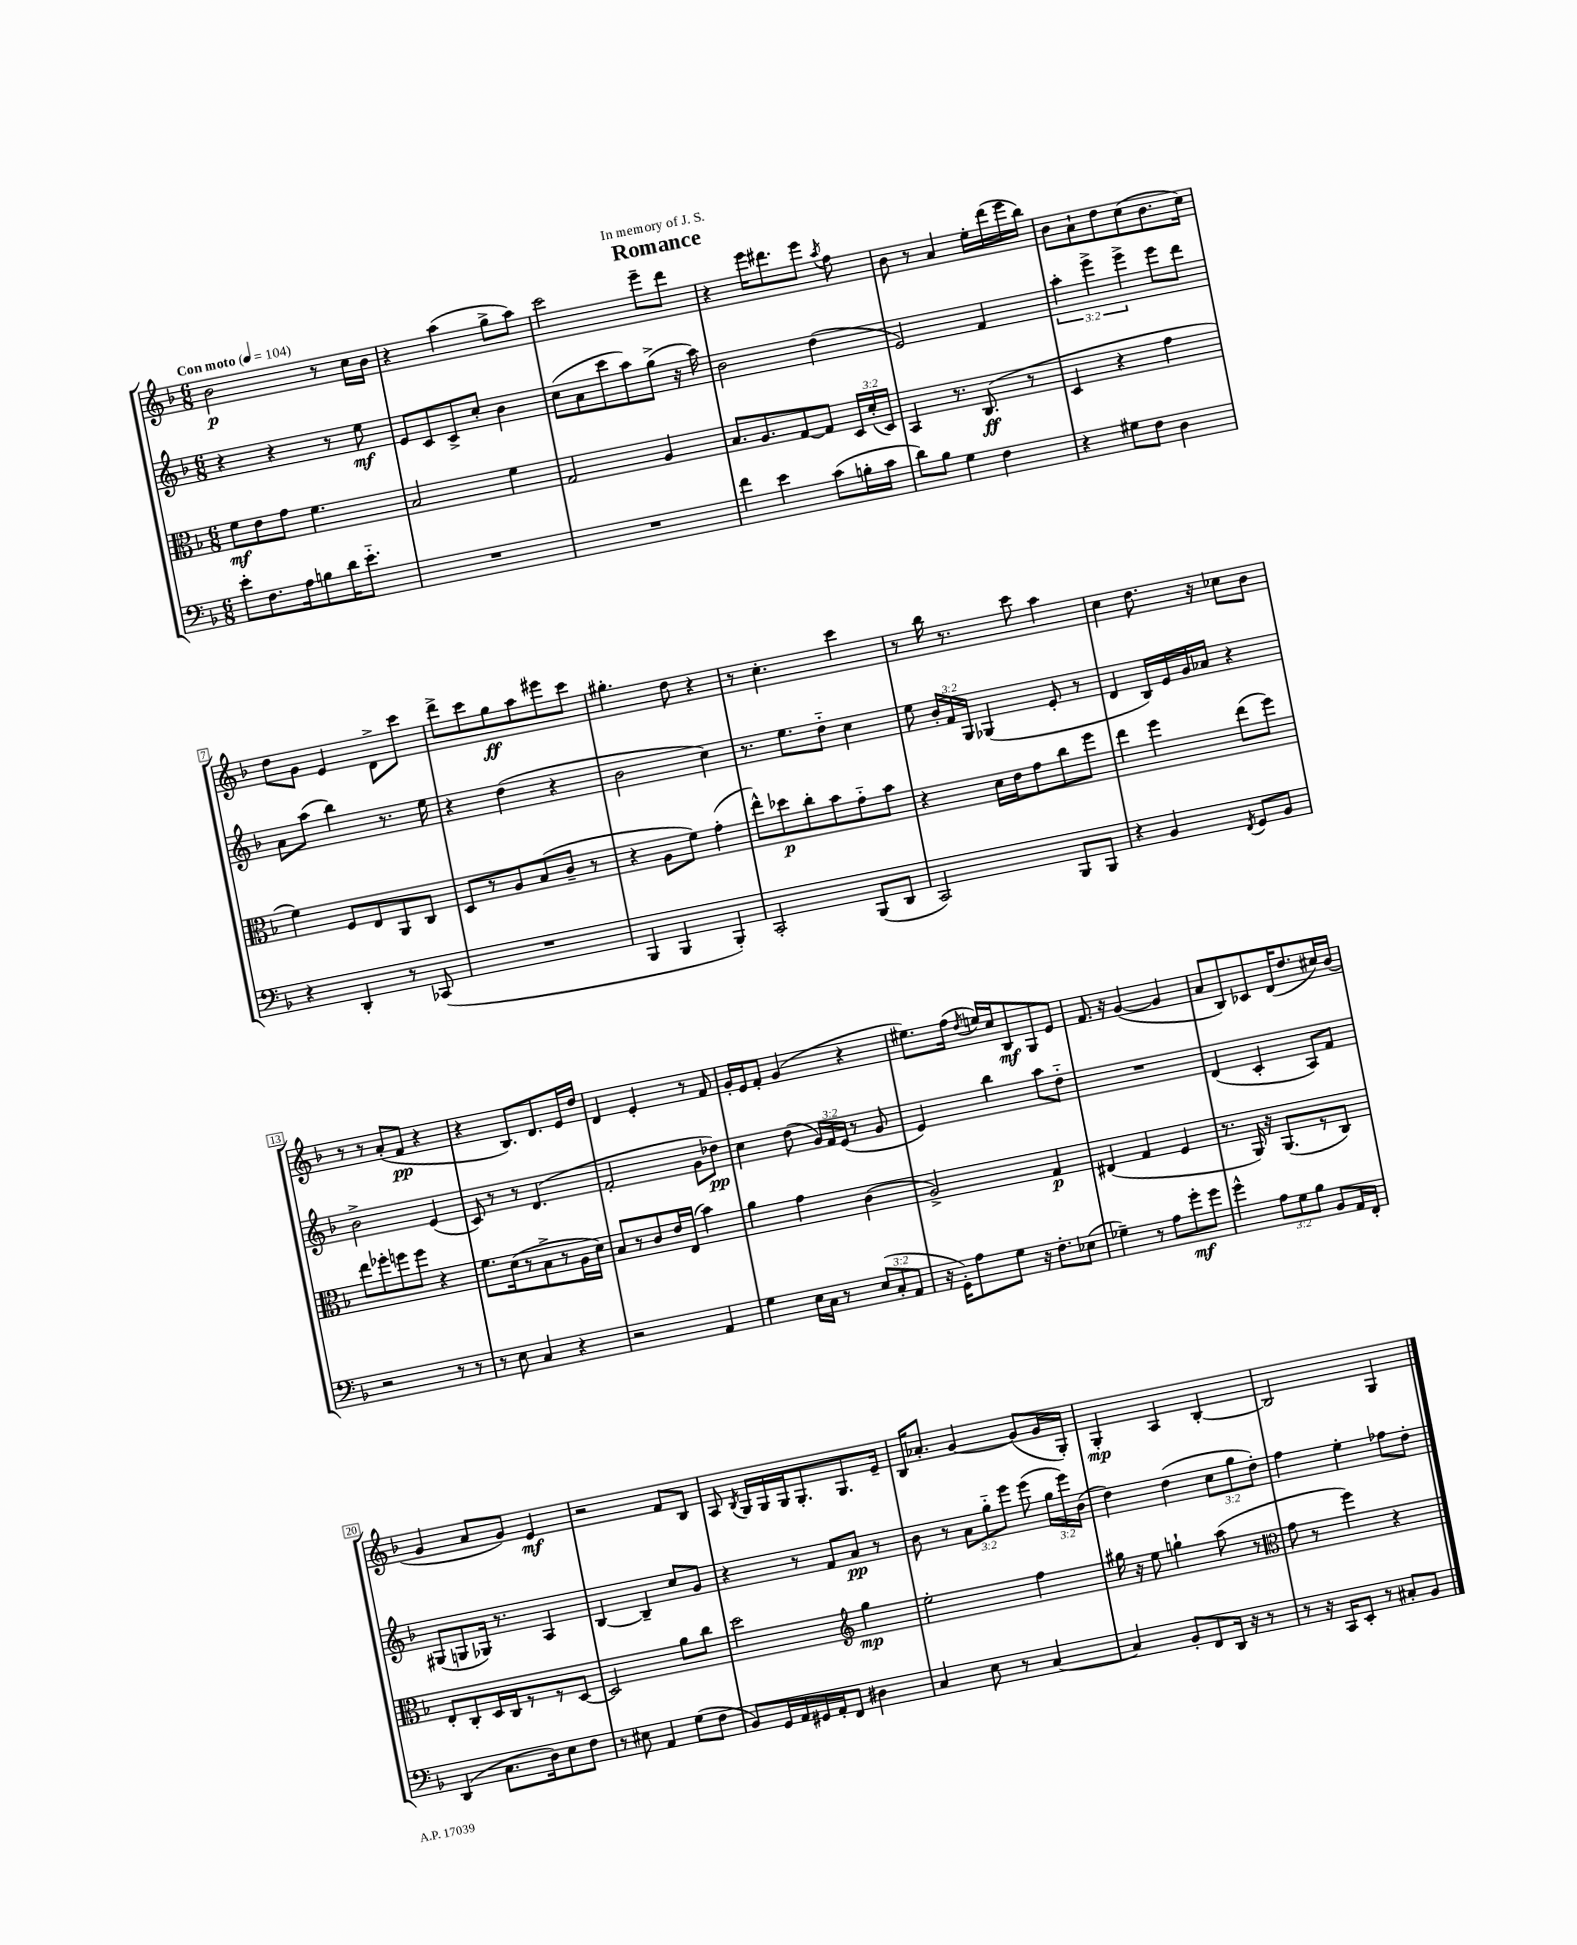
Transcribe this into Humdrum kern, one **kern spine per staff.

**kern	**dynam	**kern	**dynam	**kern	**dynam	**kern	**dynam
*part4	*part4	*part3	*part3	*part2	*part2	*part1	*part1
*staff4	*staff4	*staff3	*staff3	*staff2	*staff2	*staff1	*staff1
*clefF4	*	*clefC3	*	*clefG2	*	*clefG2	*
*k[b-]	*	*k[b-]	*	*k[b-]	*	*k[b-]	*
*M6/8	*	*M6/8	*	*M6/8	*	*M6/8	*
*MM104	*	*MM104	*	*MM104	*	*MM104	*
=1	=1	=1	=1	=1	=1	=1	=1
!	!	!	!	!	!	!LO:TX:a:B:t=Con moto	!
8e'\L	.	8f\L	mf	4r	.	2b-\	p
8.F\	.	8e\	.	.	.	.	.
.	.	8g\J	.	4r	.	.	.
16A\k	.	.	.	.	.	.	.
8Bn\	.	4.f\	.	.	.	.	.
16d\K	.	.	.	8r	.	8r	.
8.e\J	.	.	.	.	.	.	.
.	.	.	.	8ee\	mf	16cc\LL	.
.	.	.	.	.	.	16b-\JJ	.
=2	=2	=2	=2	=2	=2	=2	=2
2.r	.	2B-/	.	8e/L	.	4r	.
.	.	.	.	8c/	.	.	.
.	.	.	.	8c^/	.	(4aa\	.
.	.	.	.	8cc'/J	.	.	.
.	.	4f\	.	4b-\	.	8gg^\L	.
.	.	.	.	.	.	8aa\J)	.
=3	=3	=3	=3	=3	=3	=3	=3
2.r	.	2G/	.	(8cc\L	.	2ccc\	.
.	.	.	.	8a\	.	.	.
.	.	.	.	8ccc\	.	.	.
.	.	.	.	8aa\)	.	.	.
.	.	4A/	.	(8gg^\J	.	8eee~\L	.
.	.	.	.	16r	.	8ddd\J	.
.	.	.	.	16aa\)	.	.	.
=4	=4	=4	=4	=4	=4	=4	=4
4f\	.	8.B-/L	.	2b-\	.	4r	.
.	.	8.A/	.	.	.	.	.
4e\	.	.	.	.	.	16eee\KL	.
.	.	.	.	.	.	8.ddd#X\	.
.	.	[8G/	.	.	.	.	.
(8c\L	.	8G/J]	.	(4dd\	.	8eee\J	.
.	.	.	.	.	.	8qaa/	.
16Bn'\L	.	24D/LL	.	.	.	8ff\	.
.	.	(24d'/	.	.	.	.	.
16c\JJ	.	.	.	.	.	.	.
.	.	24D/JJ)	.	.	.	.	.
=5	=5	=5	=5	=5	=5	=5	=5
8d\L)	.	4BB-/	.	2e/)	.	8b-\	.
8B-\J	.	.	.	.	.	8r	.
4G\	.	8.r	.	.	.	4a/	.
.	.	(8.C/	ff	.	.	.	.
4F\	.	.	.	4f/	.	16ee'\LL	.
.	.	.	.	.	.	(16ddd\	.
.	.	8r	.	.	.	16eee\	.
.	.	.	.	.	.	16bb-\JJ)	.
=6	=6	=6	=6	=6	=6	=6	=6
4r	.	4D/	.	6aa'\	.	8b-\L	.
.	.	.	.	.	.	8a`\	.
.	.	.	.	6eee^\	.	.	.
8G#X\L	.	4r	.	.	.	8dd\	.
.	.	.	.	6eee^\	.	.	.
8F\J	.	.	.	.	.	(8cc\	.
4D\	.	4g\	.	8eee\L	.	8.b-\	.
.	.	.	.	8ddd\J	.	.	.
.	.	.	.	.	.	16cc\Jk)	.
!!LO:LB:g=z
=7	=7	=7	=7	=7	=7	=7	=7
4r	.	4f\)	.	8a\L	.	8dd\L	.
.	.	.	.	(8aa\J	.	8g\J	.
4DD'/	.	8F/L	.	4bb-\)	.	4e/	.
.	.	8E/	.	.	.	.	.
8r	.	8AA/	.	8.r	.	8d^\L	.
(8CC-X/	.	8C/J	.	.	.	8ccc\J	.
.	.	.	.	16ee\	.	.	.
=8	=8	=8	=8	=8	=8	=8	=8
2.r	.	8D/L	.	4r	.	8ddd^\L	.
.	.	8r	.	.	.	8ccc\	.
.	.	8A/	.	(4dd\	.	8gg\	ff
.	.	(8B-/	.	.	.	8aa\	.
.	.	8c~/J	.	4r	.	8eee#X\	.
.	.	8r	.	.	.	8ccc\J	.
=9	=9	=9	=9	=9	=9	=9	=9
4BBB-/	.	4r	.	2b-\	.	4.gg#X'\	.
4BBB-/	.	8A\L	.	.	.	.	.
.	.	8f\J)	.	.	.	8dd\	.
4BBB-'/)	.	(4g'\	.	4cc\)	.	4r	.
=10	=10	=10	=10	=10	=10	=10	=10
2CC'/	.	8ee^^\L)	.	8.r	.	8r	.
.	.	8dd-X\	p	.	.	4.cc'\	.
.	.	.	.	8.ee\L	.	.	.
.	.	8cc'\	.	.	.	.	.
.	.	8b-\	.	8dd\J	.	.	.
(8BBB-/L	.	8g\	.	4cc\	.	4ccc\	.
8DD/J	.	8b-\J	.	.	.	.	.
=11	=11	=11	=11	=11	=11	=11	=11
2CC/)	.	4r	.	8ee\	.	8r	.
.	.	.	.	24b-'/LL	.	16bb-\	.
.	.	.	.	24f/	.	.	.
.	.	.	.	.	.	8.r	.
.	.	.	.	24G/JJ	.	.	.
.	.	16d\LL	.	(4G-X/	.	.	.
.	.	16e\J	.	.	.	.	.
.	.	8g\	.	.	.	8ccc\	.
8BBB-/L	.	8cc\	.	8e'/	.	4aa\	.
8BBB-/J	.	8ff\J	.	8r	.	.	.
=12	=12	=12	=12	=12	=12	=12	=12
4r	.	4ee\	.	4d/	.	4cc\	.
4BB-/	.	4ff\	.	16B-/LL)	.	8.dd\	.
.	.	.	.	16e/	.	.	.
.	.	.	.	16g/	.	.	.
.	.	.	.	16a-X/JJ	.	16r	.
8qFF/	.	.	.	.	.	.	.
8GG/L	.	(8ee\L	.	4r	.	8cc-X\L	.
8BB-/J	.	8ff\J)	.	.	.	8b-\J	.
!!LO:LB:g=z
=13	=13	=13	=13	=13	=13	=13	=13
2r	.	8ee\L	.	2b-^\	.	8r	.
.	.	8ff-X'\	.	.	.	8r	.
.	.	8ffn\	.	.	.	(8a'/L	.
.	.	8ff\J	.	.	.	8f/J	pp
8r	.	4r	.	(4e/	.	4r	.
8r	.	.	.	.	.	.	.
=14	=14	=14	=14	=14	=14	=14	=14
8r	.	8.f\L	.	8c/)	.	4r	.
8E\	.	.	.	8r	.	.	.
.	.	(16d\k	.	.	.	.	.
4C/	.	8r	.	8r	.	8.B-/L)	.
.	.	8B-^\	.	(4.d/	.	.	.
.	.	.	.	.	.	8.d/	.
4r	.	8r	.	.	.	.	.
.	.	16A\L	.	.	.	16e/L	.
.	.	16d\JJ)	.	.	.	16dd/JJ	.
=15	=15	=15	=15	=15	=15	=15	=15
2r	.	8B-/L	.	2f'/	.	4d/	.
.	.	8r	.	.	.	.	.
.	.	8c/	.	.	.	4e'/	.
.	.	16e/L	.	.	.	.	.
.	.	(16E/JJ	.	.	.	.	.
4AA/	.	4b-\)	.	8g\L	.	8r	.
.	.	.	.	8dd-X\J)	pp	8f/	.
=16	=16	=16	=16	=16	=16	=16	=16
4G\	.	4a\	.	4cc\	.	16g'/LL	.
.	.	.	.	.	.	16e/J	.
.	.	.	.	.	.	8f'/J	.
16E\LL	.	4g\	.	(8dd\	.	(4g/	.
16C\JJ	.	.	.	.	.	.	.
8r	.	.	.	24g/LL)	.	.	.
.	.	.	.	24f/	.	.	.
.	.	.	.	(24e/JJ	.	.	.
(12E/L	.	(4c\	.	8r	.	4r	.
12C'/	.	.	.	.	.	.	.
.	.	.	.	8g/	.	.	.
12AA/J	.	.	.	.	.	.	.
=17	=17	=17	=17	=17	=17	=17	=17
16r	.	2A^/)	.	4e/)	.	8.ee#X\L)	.
16GG'\KL)	.	.	.	.	.	.	.
8A\	.	.	.	.	.	.	.
.	.	.	.	.	.	(16ff\Jk	.
.	.	.	.	.	.	8qdd/	.
8G\J	.	.	.	4bb-\	.	16een/LL)	.
.	.	.	.	.	.	16cc/J	.
16r	.	.	.	.	.	8B-/	mf
8.F'\L	.	.	.	.	.	.	.
.	.	4G/	p	8aa\L	.	8G/	.
(8E-X\J	.	.	.	8dd\J	.	8e/J	.
=18	=18	=18	=18	=18	=18	=18	=18
4G-X~\)	.	(4E#X/	.	2.r	.	8.f/	.
.	.	.	.	.	.	16r	.
8r	.	4G/	.	.	.	([4g/	.
8A\L	.	.	.	.	.	.	.
8g'\	mf	4F/	.	.	.	4g/]	.
8g\J	.	.	.	.	.	.	.
=19	=19	=19	=19	=19	=19	=19	=19
4g^^\	.	8.r	.	(4d/	.	8a/L	.
.	.	.	.	.	.	8B-/)	.
.	.	16AA/)	.	.	.	.	.
12A\L	.	16r	.	4c'/	.	8c-X/	.
.	.	(8.AA/L	.	.	.	.	.
12G\	.	.	.	.	.	.	.
.	.	.	.	.	.	(16d/K	.
12B-\J	.	.	.	.	.	.	.
.	.	.	.	.	.	8.dd/	.
8BB-/L	.	8r	.	8A/L)	.	.	.
16AA/L	.	8C/J)	.	8f/J	.	16cc#X/L)	.
16FF'/JJ	.	.	.	.	.	(16b-/JJ	.
!!LO:LB:g=z
=20	=20	=20	=20	=20	=20	=20	=20
(4DD/	.	8E'/L	.	(8G#X/L	.	4g/	.
.	.	8C'/	.	8Gn/	.	.	.
8.C\L	.	16D/L	.	16G-X/Jk)	.	8a/L	.
.	.	16C/J	.	8.r	.	.	.
.	.	8r	.	.	.	8g/J)	.
16D\k)	.	.	.	.	.	.	.
8E\	.	8r	.	4A/	.	4e/	mf
8F\J	.	[8D/J	.	.	.	.	.
=21	=21	=21	=21	=21	=21	=21	=21
8r	.	2D/]	.	[4B-/	.	2r	.
8E#X\	.	.	.	.	.	.	.
4AA/	.	.	.	4B-~/]	.	.	.
(8G\L	.	8a\L	.	8cc/L	.	8f/L	.
8F\J	.	8cc\J	.	8g/J	.	8B-/J	.
=22	=22	=22	=22	=22	=22	=22	=22
8BB-/L)	.	2dd\	.	4r	.	8A/	.
.	.	.	.	.	.	8qB-/	.
16GG/L	.	.	.	.	.	16G/LL	.
16AA/	.	.	.	.	.	16G/	.
16GG#X/	.	.	.	8r	.	16G/J	.
16AA'/J	.	.	.	.	.	8.G'/	.
8FF/J	.	.	.	8f/L	.	.	.
*	*	*clefG2	*	*	*	*	*
4D#X\	.	4gg\	mp	8a/J	pp	8.G/	.
.	.	.	.	8r	.	.	.
.	.	.	.	.	.	16e~/Jk	.
=23	=23	=23	=23	=23	=23	=23	=23
4C/	.	2ee'\	.	8b-\	.	16B-/KL	.
.	.	.	.	.	.	8.a-X'/J	.
.	.	.	.	8r	.	.	.
8E\	.	.	.	12a\L	.	[4g/	.
.	.	.	.	12gg\	.	.	.
8r	.	.	.	.	.	.	.
.	.	.	.	12eee\J	.	.	.
[4C/	.	4ff\	.	(8eee\	.	(8g/L]	.
.	.	.	.	24gg\LL	.	16g/L	.
.	.	.	.	24eee\)	.	.	.
.	.	.	.	.	.	16G'/JJ)	.
.	.	.	.	(24b-\JJ	.	.	.
=24	=24	=24	=24	=24	=24	=24	=24
4C/]	.	16gg#X\	.	4dd\)	.	4G'/	mp
.	.	16r	.	.	.	.	.
.	.	8ee\	.	.	.	.	.
8BB-'/L	.	4ggn`\	.	(4dd\	.	4A/	.
8FF/	.	.	.	.	.	.	.
16DD/Jk	.	(8aa\	.	12cc\L	.	[4B-'/	.
16r	.	.	.	.	.	.	.
.	.	.	.	12gg\	.	.	.
8r	.	8r	.	.	.	.	.
.	.	.	.	12dd'\J)	.	.	.
=25	=25	=25	=25	=25	=25	=25	=25
*	*	*clefC3	*	*	*	*	*
8r	.	8g\	.	4ff\	.	2B-/]	.
16r	.	8r	.	.	.	.	.
16CC/KL	.	.	.	.	.	.	.
8EE'/J	.	4ff\)	.	4ee'\	.	.	.
8r	.	.	.	.	.	.	.
8C#X'/L	.	4r	.	8ff-X\L	.	4G/	.
8BB-/J	.	.	.	8dd'\J	.	.	.
==	==	==	==	==	==	==	==
*-	*-	*-	*-	*-	*-	*-	*-
